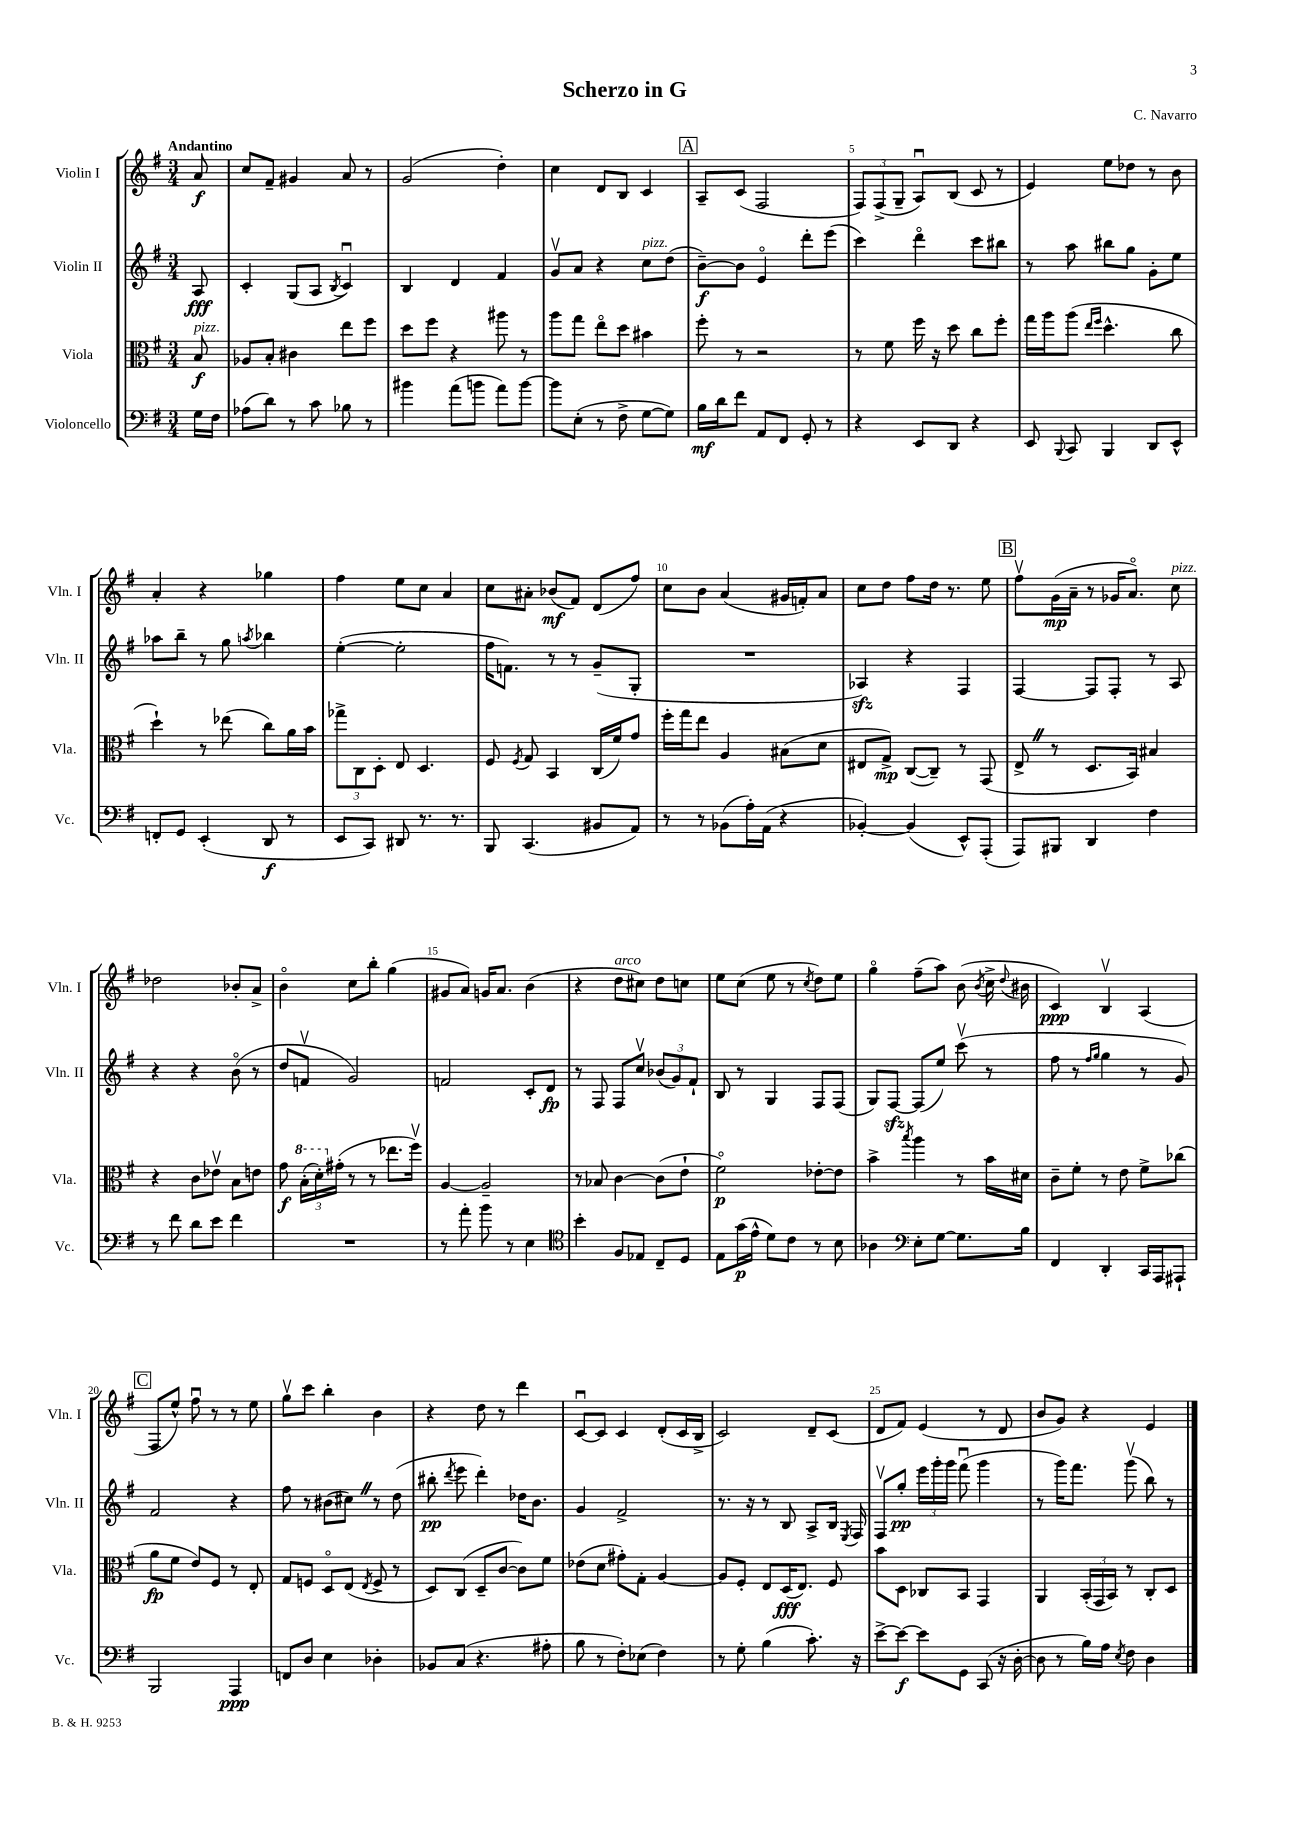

**kern	**kern	**kern	**kern
*staff4	*staff3	*staff2	*staff1
*clefF4	*clefC3	*clefG2	*clefG2
*k[f#]	*k[f#]	*k[f#]	*k[f#]
*M3/4	*M3/4	*M3/4	*M3/4
16G	8B	8A	8a
16F#	.	.	.
=	=	=	=
(8A-	8A-	4c'	8cc
8d)	8B'	.	8f#~
8r	4c#	(8G	4g#
8c	.	8A	.
.	.	8qB	.
8B-	8ee	4cu)	8a
8r	8ff#	.	8r
=	=	=	=
4b#	8dd	4B	(2g
.	8ff#	.	.
(8a	4r	4d	.
8b	.	.	.
8a)	8aa#	4f#	4dd')
[8b	8r	.	.
=	=	=	=
8b]	8aa	8gv	4cc
(8E'	8gg	8a	.
8r	8eeo	4r	8d
8F#^	8dd	.	8B
[8G	4b#	8cc	4c
8G])	.	(8dd	.
=	=	=	=
16B	8ff#'	[8b~)	8A~
16d	.	.	.
8f#	8r	8b]	(8c
8AA	2r	4eo	2F#
8FF#	.	.	.
8GG'	.	8ddd'	.
8r	.	(8eee	.
=	=	=	=
4r	8r	4ccc)	12F#)
.	.	.	(12F#^
.	8f#	.	.
.	.	.	12G~
8EE	16ff#	4dddo	8Au)
.	16r	.	.
8DD	8dd	.	(8B
4r	8cc	8ccc	8c
.	8ff#'	8bb#	8r
=	=	=	=
8EE	16gg	8r	4e)
.	16aa	.	.
8qqBBB	.	.	.
8CC	(8aa	8aa	.
.	16qqee	.	.
.	16qqff#	.	.
4BBB	4.dd^^	8bb#	8ee
.	.	8gg	8dd-
8DD	.	8g'	8r
8EE^^	8cc	8ee	8b
=	=	=	=
8FF'	4dd`)	8aa-	4a'
8GG	.	8bb~	.
(4EE'	8r	8r	4r
.	(8ee-	8gg	.
.	.	8qaa	.
8DD	8cc)	4bb-	4gg-
8r	16a	.	.
.	16b	.	.
=	=	=	=
8EE	12gg-^	([4ee'	4ff#
.	12C	.	.
8CC)	.	.	.
.	12D'	.	.
8DD#	8E	2ee']	8ee
8.r	4.D	.	8cc
.	.	.	4a
8.r	.	.	.
=	=	=	=
8BBB	8F#	16ff#	8cc
.	.	8.f)	.
.	8qF#	.	.
(4.CC	8G	.	8a#'
.	4BB	8r	(8b-
.	.	8r	8f#)
8BB#	(16C	(8g~	(8d
.	16f#)	.	.
8AA)	8g	8G'	8ff#)
=	=	=	=
8r	16ff#'	2.r	8cc
.	16gg	.	.
8r	8ee	.	8b
(8BB-	4A	.	(4a
16A')	.	.	.
(16AA	.	.	.
4r	(8B#	.	16g#
.	.	.	16f')
.	8d	.	8a
=	=	=	=
[4BB-')	8E#	4A-)	8cc
.	8G^)	.	8dd
(4BB-]	([8C	4r	8ff#
.	8C~])	.	16dd
.	.	.	8.r
8EE^^)	8r	4F#	.
(8AAA'	(8GG	.	8ee
=	=	=	=
8AAA)	8E^	[4F#	8ff#v
8BBB#	8r	.	(16g
.	.	.	16a~
4DD	8.D	8F#]	8r
.	.	8F#'	16g-
.	16BB)	.	8.ao)
4F#	4B#	8r	.
.	.	8A	8cc
=	=	=	=
8r	4r	4r	2dd-
8f#	.	.	.
8d	8c	4r	.
8e	8e-v	.	.
4f#	8B	(8bo	8b-'
.	8e	8r	8a^
=	=	=	=
2.r	8g	8dd	4bo
.	(24b'	8fv	.
.	24dd')	.	.
.	(24g#'	.	.
.	8r	2g)	8cc
.	8r	.	8bb'
.	8.ee-	.	(4gg
.	16ff#v)	.	.
=	=	=	=
8r	[4A	2f	8g#
8a'	.	.	8a)
8b	2A~]	.	16g
.	.	.	8.a
8r	.	.	.
4E	.	8c'	(4b
.	.	8d	.
=	=	=	=
*clefC4	*	*	*
4b'	8r	8r	4r
.	8B-	8F#	.
8F#	[4c	8F#	8dd
8E-	.	8ccv	8cc#)
8C~	(8c]	(12b-	8dd
.	.	12g)	.
8D	8e`	.	8cc
.	.	12f#`	.
=	=	=	=
8E	2f#o)	8B	8ee
(16g	.	8r	(8cc
16e^^	.	.	.
8d)	.	4G	8ee
8c	.	.	8r
.	.	.	8qcc
8r	[8e-'	8F#	8dd)
8B	8e-]	(8F#	8ee
=	=	=	=
4A-	4b^	8G)	4ggo
.	.	[8F#	.
*clefF4	*	*	*
.	8qbb	.	.
8E'	4aa	(8F#]	(8ff#~
[8G	.	8ee)	8aa)
8.G]	8r	(8cccv	(8b
.	.	.	8qb
.	16b	8r	16cc^
.	.	.	8qqdd
16B	16d#	.	16b#
=	=	=	=
4FF#	8c~	8ff#	4c)
.	8f#'	8r	.
.	.	16qqff#	.
.	.	16qqgg	.
4DD'	8r	4gg	4Bv
.	8e	.	.
16CC	8f#^	8r	(4A
16AAA	.	.	.
8AAA#`	(8cc-	8g)	.
=	=	=	=
2BBB	8a	2f#	8F#
.	8f#	.	8ee^^)
.	8e)	.	8ff#u
.	8F#	.	8r
4AAA	8r	4r	8r
.	8E'	.	8ee
=	=	=	=
8FF	8G	8ff#	8ggv
8D	8F	8r	8ccc
4E	8Do	(8b#	4bb'
.	(8E	8cc#)	.
.	8qE	.	.
4D-'	8F^	8r	4b
.	8r	(8dd	.
=	=	=	=
8BB-	8D)	8bb#'	4r
.	.	8qddd	.
(8C	(8C	8eee	.
4.r	8D~	4ddd')	8dd
.	[8c	.	8r
.	8c])	16dd-	4ddd
.	.	8.b	.
8A#'	8f#	.	.
=	=	=	=
8B	(8e-	4g	[8cu
8r	8d	.	8c]
8F#')	8g#')	2f#^	4c
(8E-	8G'	.	.
4F#)	[4A	.	(8d'
.	.	.	16c
.	.	.	16B^
=	=	=	=
8r	8A]	8.r	2c)
8G'	8F#'	.	.
.	.	16r	.
(4B	8E	8r	.
.	(16D	8B	.
.	8.E)	.	.
8.c')	.	8A^	8d~
.	8F#	16B	(8c
.	.	8qE	.
16r	.	16F#	.
=	=	=	=
[8e^	8b	8F#v	8d
8e_	8D	8gg'	8f#)
8e]	8C-	24eee	(4e
.	.	24ggg'	.
.	.	24ggg	.
8GG	8BB	(8fff#u	.
(8CC	4GG	4ggg	8r
16r	.	.	8d
[16D'	.	.	.
=	=	=	=
8D]	4AA	8r	8b
8r	.	16ggg)	8g)
.	.	8.fff#	.
16B)	(24BB'	.	4r
.	24GG	.	.
16A	.	.	.
.	24BB)	.	.
8qE	.	.	.
8F#	8r	(8gggv	.
4D	8C'	8bb)	4e
.	8D	8r	.
==	==	==	==
*-	*-	*-	*-
